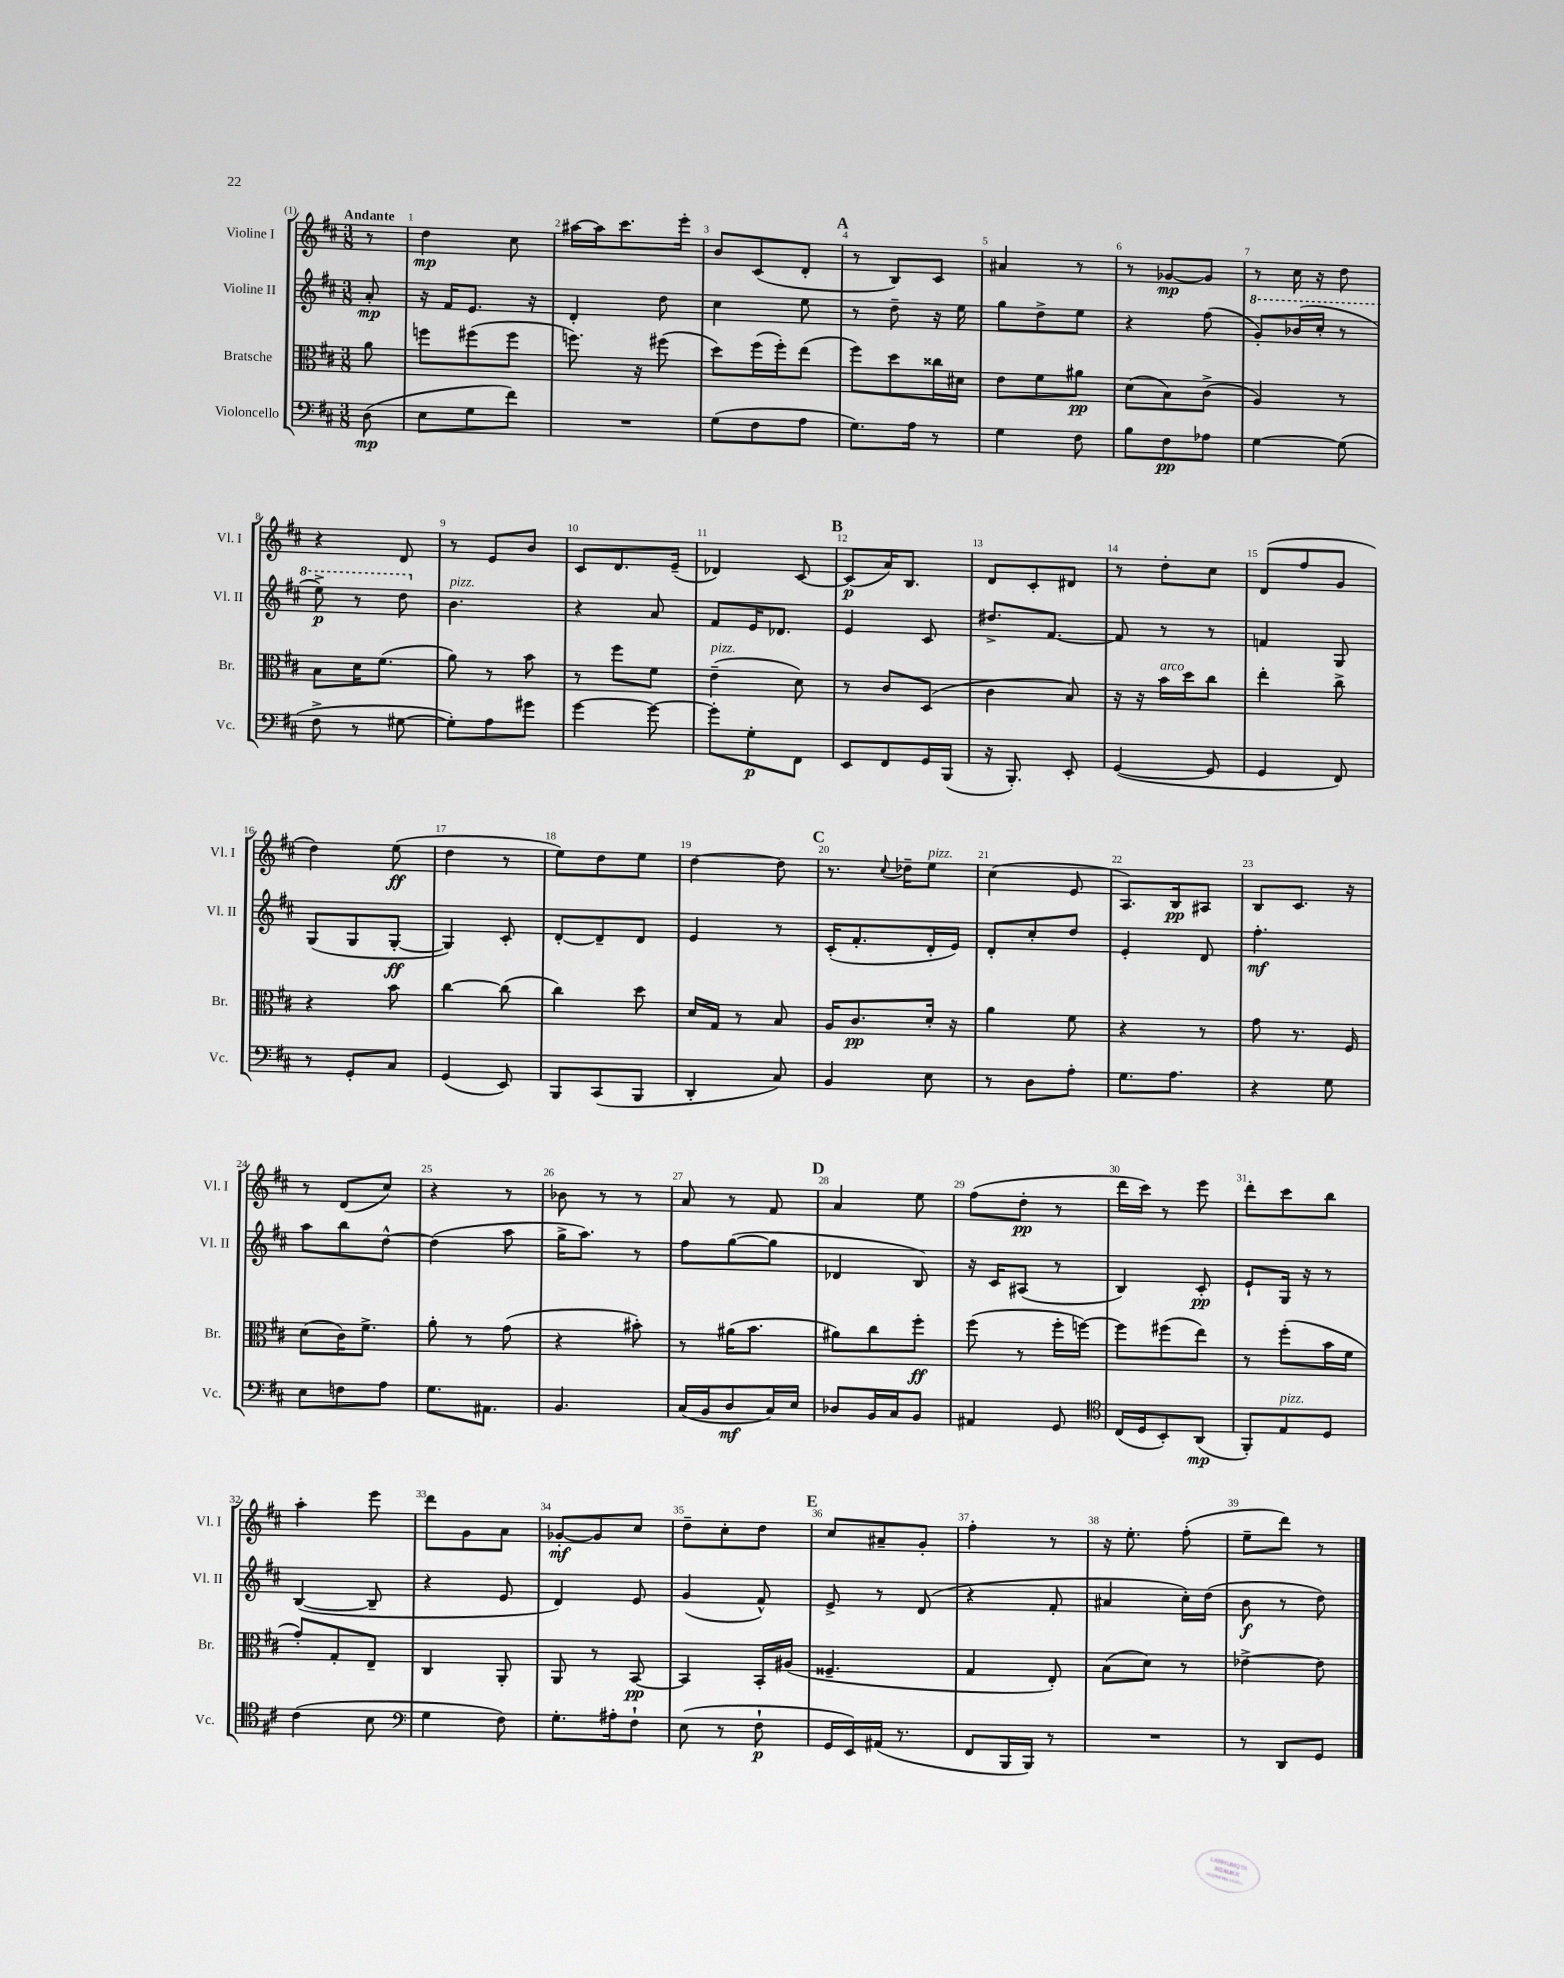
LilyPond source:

<<
\new StaffGroup <<
\new Staff = "s0" \with { instrumentName = "Violine I" shortInstrumentName = "Vl. I" } {
    \clef treble \key d \major \numericTimeSignature \time 3/8 \partial 8 \tempo "Andante"
    r8 |
    d''4\mp cis''8 |
    ais''16~ ais''16 cis'''8. e'''16-. |
    b'8 cis'8( d'8-. |
    \mark \markup { \bold "A" } r8 b8) cis'8 |
    ais'4 r8 |
    r8 ges'8~\mp ges'8 |
    r8 cis''16 r16 d''8 |
    r4 d'8 |
    r8 e'8 b'8 |
    cis'8 d'8. e'16--( |
    des'4) cis'8~ |
    \mark \markup { \bold "B" } cis'8\p( a'16) b8. |
    d'8 cis'8-. dis'8 |
    r8 d''8-. cis''8 |
    d'8( fis''8 g'8 |
    d''4) e''8\ff( |
    d''4 r8 |
    e''8) d''8 e''8 |
    d''4~ d''8 |
    \mark \markup { \bold "C" } r8. \appoggiatura { cis''8 } des''16-- e''8^\markup { \italic "pizz." } |
    cis''4( e'8 |
    a8.) b16\pp ais8 |
    b8 cis'8. r16 |
    r8 d'8( cis''8) |
    r4 r8 |
    bes'8 r8 r8 |
    a'8 r8 fis'8 |
    \mark \markup { \bold "D" } a'4 e''8 |
    fis''8( d''8-.\pp r8 |
    d'''16 cis'''16) r8 e'''8 |
    d'''8-. cis'''8 b''8 |
    a''4-. e'''8 |
    d'''8 g'8 a'8 |
    ges'8~-.\mf ges'8 cis''8 |
    d''8-- cis''8-. d''8 |
    \mark \markup { \bold "E" } cis''8 ais'8-- g'8-. |
    fis''4-. r8 |
    r16 e''8.-. fis''8-.( |
    e''8-- d'''8) r8 \bar "|." |
}
\new Staff = "s1" \with { instrumentName = "Violine II" shortInstrumentName = "Vl. II" } {
    \clef treble \key d \major \numericTimeSignature \time 3/8 \partial 8
    a'8-.\mp |
    r16 fis'16 e'8. r16 |
    d'4-. d''8 |
    cis''4 e''8 |
    \mark \markup { \bold "A" } r8 d''8-- r16 e''16 |
    g''8 d''8-> e''8 |
    r4 fis''8( |
    \ottava #1 g''8-.) bes''16( cis'''16-. r8 |
    e'''8->\p) r8 d'''8 \ottava #0 |
    b'4.^\markup { \italic "pizz." } |
    r4 a'8 |
    fis'8 e'16 des'8. |
    \mark \markup { \bold "B" } e'4 cis'8 |
    dis''8.-> fis'8.~ |
    fis'8 r8 r8 |
    f'4 g8 |
    g8( g8 g8~-.\ff |
    g4) cis'8-. |
    d'8~-. d'8-- d'8 |
    e'4 r8 |
    \mark \markup { \bold "C" } cis'16-.( fis'8.-. d'16-. e'16) |
    d'8-. cis''8-. d''8 |
    e'4-. d'8 |
    fis''4.-.\mf |
    a''8 b''8 d''8~-^ |
    d''4( a''8 |
    g''16-> a''8.) r8 |
    fis''8 g''8~( g''8 |
    \mark \markup { \bold "D" } des'4 b8) |
    r16 cis'16 ais8( r8 |
    b4) cis'8-.\pp |
    e'8-! g16 r16 r8 |
    b4~( b8-- |
    r4 e'8 |
    d'4) e'8 |
    g'4( fis'8-^) |
    \mark \markup { \bold "E" } e'8-> r8 d'8( |
    r4 fis'8-. |
    ais'4 cis''16-.) d''16( |
    b'8\f r8 d''8) \bar "|." |
}
\new Staff = "s2" \with { instrumentName = "Bratsche" shortInstrumentName = "Br." } {
    \clef alto \key d \major \numericTimeSignature \time 3/8 \partial 8
    a'8 |
    f''8 fis''8( fis''8 |
    f''8.) r16 fis''8( |
    d''8) fis''16( fis''16-.) e''8( |
    \mark \markup { \bold "A" } fis''8) d''8 cisis''16 dis'16 |
    e'8 fis'8 ais'8\pp |
    d'8( b8) cis'8->( |
    a4) r8 |
    b8 d'16 fis'8.( |
    a'8) r8 b'8 |
    r8 fis''8 fis'8 |
    e'4--^\markup { \italic "pizz." }( d'8) |
    \mark \markup { \bold "B" } r8 cis'8 d8( |
    cis'4 b8) |
    r16 r16 b'16^\markup { \italic "arco" } d''16 cis''8 |
    e''4-. cis''8-> |
    r4 b'8 |
    cis''4~ cis''8( |
    cis''4) d''8 |
    d'16 g16 r8 b8 |
    \mark \markup { \bold "C" } a16 cis'8.\pp d'16-. r16 |
    a'4 fis'8 |
    r4 r8 |
    g'8 r8. fis16 |
    d'8( cis'16) fis'8.-> |
    a'8-. r8 g'8( |
    r4 bis'8-.) |
    r8 ais'16( b'8. |
    \mark \markup { \bold "D" } ais'8) cis''8 fis''8-.\ff |
    fis''8( r8 fis''16-. f''16~) |
    f''8 fis''8( e''8) |
    r8 fis''8-.( b'16 fis'16 |
    g'8-.) g8-. e8-- |
    cis4 a,8-. |
    a,8 r8 b,8~\pp |
    b,4 b,16-. ais16( |
    \mark \markup { \bold "E" } fisis4.-- |
    g4 e8-.) |
    b8( d'8) r8 |
    ees'4~-> ees'8 \bar "|." |
}
\new Staff = "s3" \with { instrumentName = "Violoncello" shortInstrumentName = "Vc." } {
    \clef bass \key d \major \numericTimeSignature \time 3/8 \partial 8
    d8\mp( |
    e8 g8 fis'8) |
    R4. |
    g8( fis8 a8 |
    \mark \markup { \bold "A" } g8.) a16 r8 |
    g4 fis8 |
    b8 fis8\pp aes8 |
    g4~ g8( |
    fis8-> r8 gis8~ |
    gis8-.) a8 gis'8 |
    g'4~ g'8~ |
    g'8-. g8-.\p fis,8 |
    \mark \markup { \bold "B" } e,8 fis,8 g,16 b,,16( |
    r16 b,,8.-.) e,8-. |
    g,4~( g,8 |
    g,4 fis,8) |
    r8 g,8-. cis8 |
    g,4( e,8) |
    b,,8 cis,8( b,,8 |
    d,4-. cis8) |
    \mark \markup { \bold "C" } b,4 e8 |
    r8 d8 a8-. |
    g8. a8. |
    r4 g8 |
    e8 f8 a8 |
    g8. ais,8. |
    b,4. |
    cis16( b,16 d8\mf cis16) e16 |
    \mark \markup { \bold "D" } des8 b,16 cis16 b,8 |
    ais,4 g,8 |
    \clef tenor cis16( d16 b,8-.) a,8\mp( |
    fis,8-.) e8^\markup { \italic "pizz." } d8 |
    cis'4( b8 |
    \clef bass g4 fis8) |
    g8.-. ais16-. fis8-! |
    e8( r8 fis8-!\p |
    \mark \markup { \bold "E" } g,16 e,16) ais,16( r8. |
    fis,8 b,,16 b,,16) r8 |
    R4. |
    r8 d,8 g,8 \bar "|." |
}
>>
>>
\layout { \context { \Score \override BarNumber.break-visibility = ##(#f #t #t) barNumberVisibility = #all-bar-numbers-visible } }
